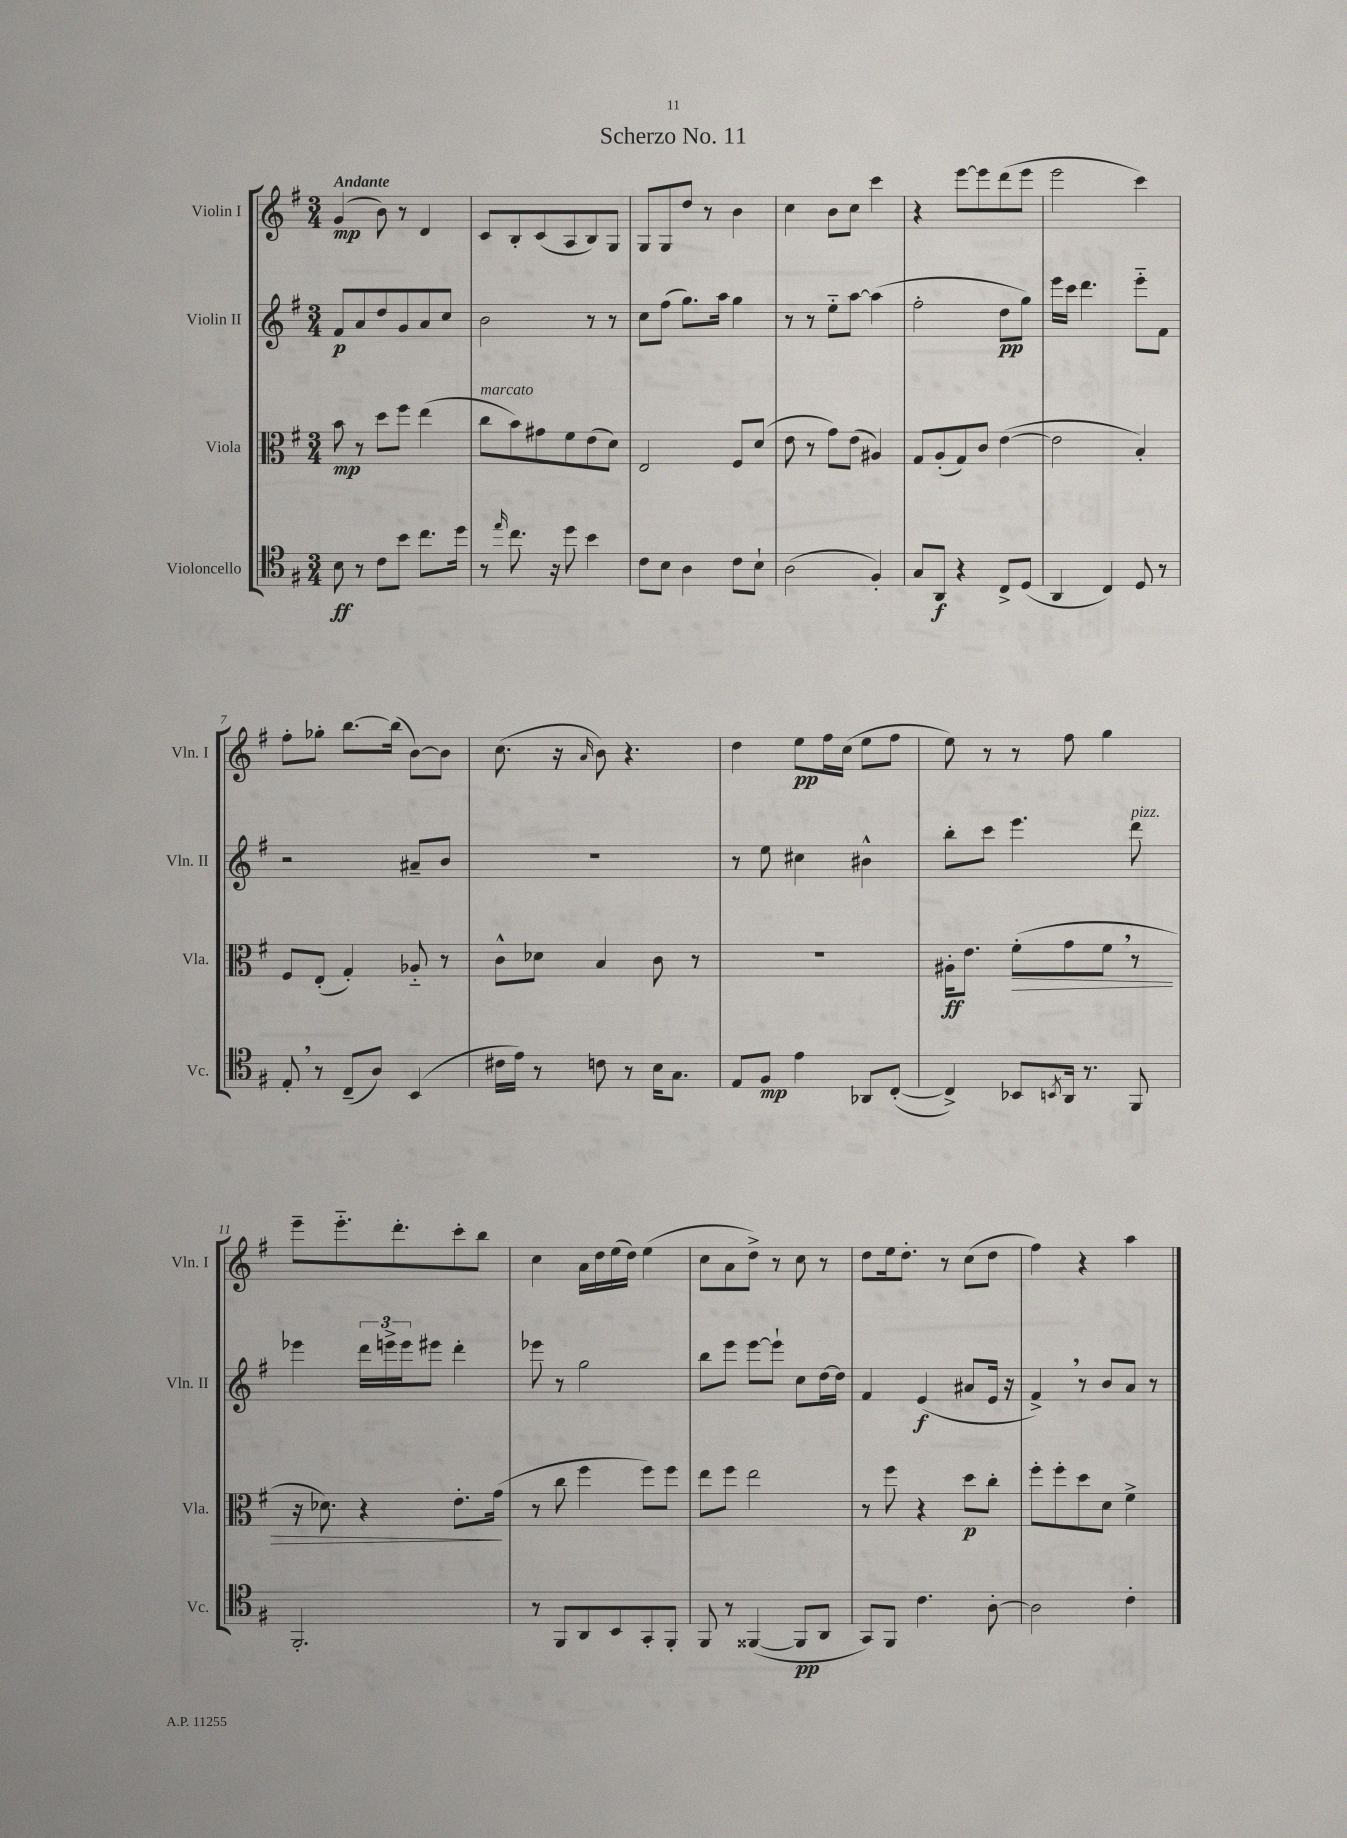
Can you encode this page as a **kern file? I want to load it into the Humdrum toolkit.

**kern	**kern	**kern	**kern
*staff4	*staff3	*staff2	*staff1
*clefC4	*clefC3	*clefG2	*clefG2
*k[f#]	*k[f#]	*k[f#]	*k[f#]
*M3/4	*M3/4	*M3/4	*M3/4
8B\	8b\	8f#/L	(4g/
8r	8r	8a/	.
8c\L	8dd\L	8dd/	8b\)
8b\J	8ff#\J	8g/	8r
8.cc\L	(4ee\	8a/	4d/
.	.	8cc/J	.
16dd\Jk	.	.	.
=	=	=	=
8r	8cc\L	2b\	8c/L
16qqee/	.	.	.
8.cc\	8b\)	.	8B'/
.	8g#\	.	(8c/
16r	.	.	.
8dd\	8f#\	.	8A/
4b\	(8e\	8r	8B/)
.	8d\J)	8r	8G/J
=	=	=	=
8c\L	2E/	8cc\L	8G/L
8B\J	.	(8ff#\J	8G/
4A\	.	8.gg\L)	8dd/J
.	.	.	8r
.	.	16aa\Jk	.
8c\L	8F#/L	4gg\	4b\
8B`\J	(8d/J	.	.
=	=	=	=
(2A\	8e\	8r	4cc\
.	8r	8r	.
.	8g\L)	8ee'~\L	8b\L
.	(8e\J	[8aa\J	8cc\J
4F#'/)	4A#/)	(4aa\]	4ccc\
=	=	=	=
8G/L	8G/L	2ff#'\	4r
8AA/J	(8A'/	.	.
4r	8G/)	.	[8eee\L
.	8c/J	.	8eee\]
8C^/L	([4e\	8dd\L	(8ddd\
(8D/J	.	8gg\J)	8eee\J
=	=	=	=
4AA/	2e\]	16eee\LL	2eee\
.	.	16ccc\JJ	.
.	.	4.ddd\	.
4C/)	.	.	.
8D/	4B'/)	8eee'~\L	4ccc\)
8r	.	8f#\J	.
=	=	=	=
8E'/	8F#/L	2r	8ff#'\L
8r	(8E'/J	.	8gg-'\J
(8C~/L	4G'/)	.	[8.bb\L
8A/J)	.	.	.
.	.	.	(16bb\]Jk
(4BB/	8A-'~/	8a#~/L	[8b\L)
.	8r	8b/J	8b\]J
=	=	=	=
16c#\LL	8c^^\L	2.r	(8.cc\
16e\JJ)	.	.	.
8r	8d-\J	.	.
.	.	.	16r
.	.	.	16qqa/
8c\	4B/	.	8b\)
8r	.	.	4.r
16B\LK	8c\	.	.
8.G\J	.	.	.
.	8r	.	.
=	=	=	=
8E/L	2.r	8r	4dd\
8F#/J	.	8ee\	.
4e\	.	4cc#\	8ee\L
.	.	.	16ff#\L
.	.	.	(16cc\JJ
8AA-/L	.	4b#^^\	8ee\L
([8C'/J	.	.	8ff#\J
=	=	=	=
4C^/])	16A#'\LK	8bb'\L	8ee\)
.	8.e\J	.	.
.	.	8ccc\J	8r
8BB-/L	(8f#'\L	4.eee\	8r
8qBB/	.	.	.
16AA/Jk	8g\	.	8ff#\
8.r	.	.	.
.	8f#\J	.	4gg\
8FF#/	8r	8ddd\	.
=	=	=	=
2.FF#'/	16r	4eee-\	8eee~\L
.	8.d-\)	.	.
.	.	.	8.eee'~\
.	4r	24ddd\LL	.
.	.	24eee^\	.
.	.	.	8.ddd'\
.	.	24eee\J	.
.	.	8eee#\J	.
.	8.e'\L	4ddd'\	8ccc'\
.	.	.	8bb\J
.	(16g\Jk	.	.
=	=	=	=
8r	8r	8eee-\	4cc\
8FF#/L	8cc\	8r	.
8AA/	4ff#\	2gg\	16a\LL
.	.	.	16dd\
8BB/	.	.	(16ee\
.	.	.	16dd\JJ)
8GG'/	8ff#\L)	.	(4ee\
8FF#'/J	8ff#\J	.	.
=	=	=	=
8FF#/	8ee\L	8bb\L	8cc\L
8r	8ff#\J	8eee\J	8a\
([4FF##/	2ee\	[8eee\L	8dd^\J)
.	.	8eee`\]J	8r
8FF##/]L	.	8cc\L	8cc\
8AA/J	.	[16dd\L	8r
.	.	16dd\]JJ	.
=	=	=	=
8GG/L)	8r	4f#/	8dd\L
8FF#/J	8ff#\	.	16ee\k
.	.	.	8.dd'\J
4.c\	4r	(4e/	.
.	.	.	8r
.	8dd\L	8a#/L	(8cc\L
[8A'\	8cc'\J	16e/Jk	8dd\J
.	.	16r	.
=	=	=	=
2A\]	8ff#'\L	4f#^/)	4ff#\)
.	8ff#'\	.	.
.	8dd\	8r	4r
.	8d\J	8b/L	.
4c'\	4f#^\	8a/J	4aa\
.	.	8r	.
==	==	==	==
*-	*-	*-	*-
